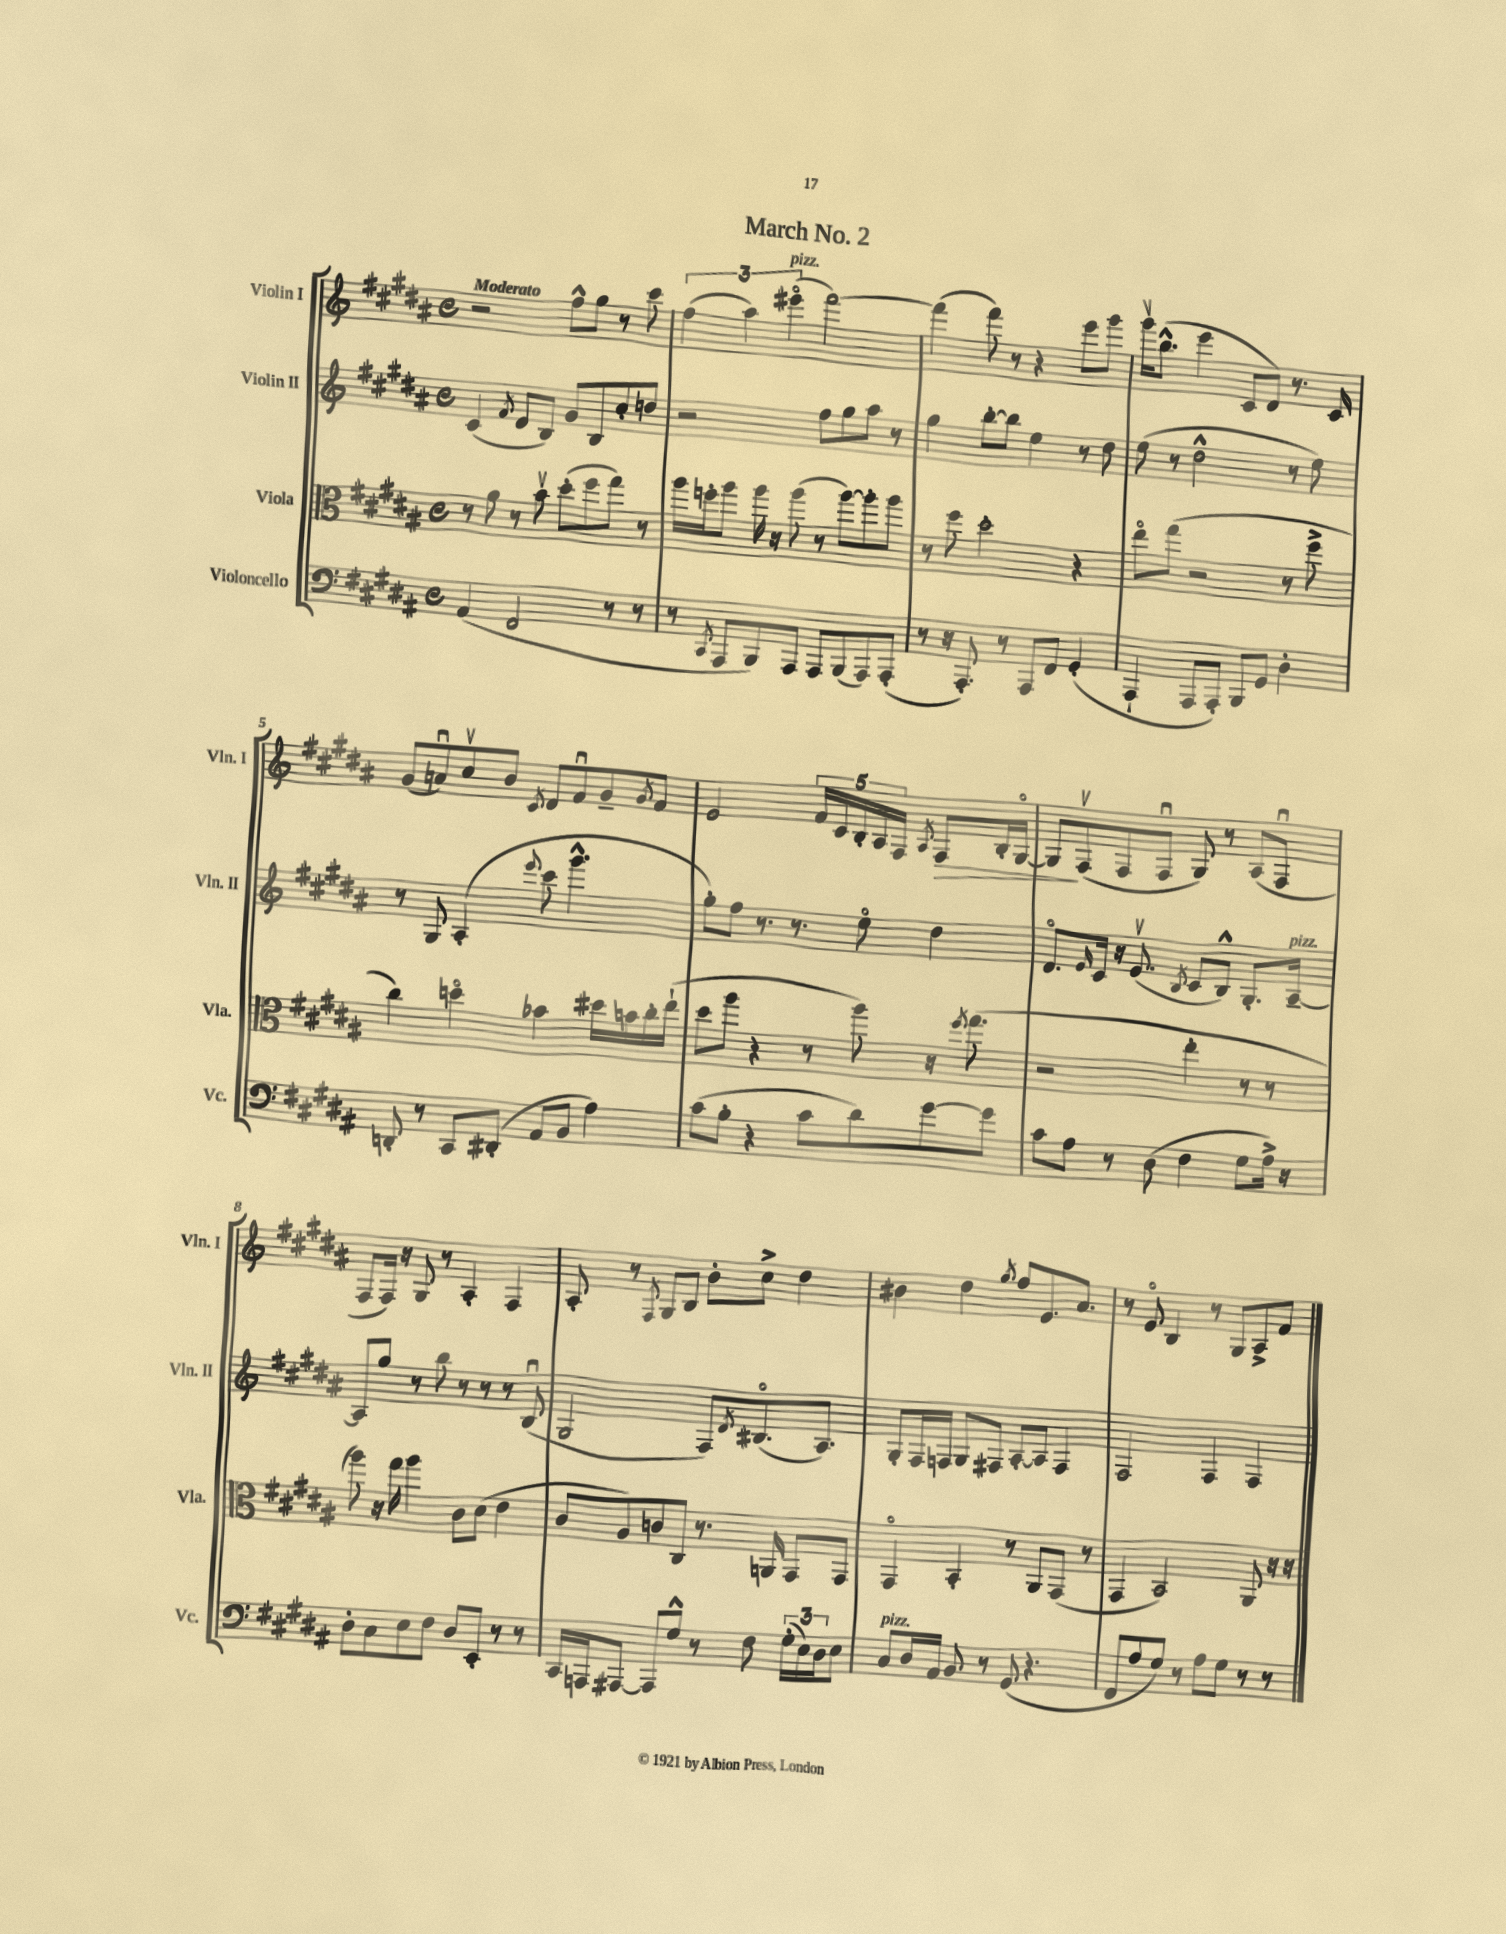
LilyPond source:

\header { title = "March No. 2" }
<<
\new StaffGroup <<
\new Staff = "s0" \with { instrumentName = "Violin I" shortInstrumentName = "Vln. I" } {
    \clef treble \key b \major \defaultTimeSignature \time 4/4 \tempo "Moderato"
    r2 fis''8-^ gis''8 r8 cis'''8 |
    \tuplet 3/2 { fis''4( ais''4) eis'''4\flageolet^\markup { \italic "pizz." }( } fis'''2~) |
    fis'''4( fis'''8) r8 r4 e'''8 gis'''8 |
    gis'''16\upbow b''8.-^( e'''4 cis'8 dis'8) r8. cis'16 |
    gis'8( a'8\downbow) cis''8\upbow b'8 \acciaccatura { cis'8 } dis'8 fis'8\downbow gis'8-- \acciaccatura { gis'8 } fis'8 |
    e'2 \tuplet 5/4 { fis'16 cis'16 b16-. ais16 fis16 } \acciaccatura { ais8 } fis8\> b16-. gis16~\flageolet |
    gis8\! fis8\upbow( fis8 fis8\downbow gis8) r8 ais8( fis8\downbow |
    fis8 fis16) r16 gis8 r8 ais4-. fis4 |
    ais8-. r8 \acciaccatura { fis8 } gis8 b8 b'8-. cis''8-> dis''4 |
    bis'4 dis''4 \acciaccatura { gis''8 } fis''8 e'8. ais'8. |
    r8 e'8\flageolet b4 r8 gis8 ais8-> fis'8 \bar "|." |
}
\new Staff = "s1" \with { instrumentName = "Violin II" shortInstrumentName = "Vln. II" } {
    \clef treble \key b \major \defaultTimeSignature \time 4/4
    cis'4( \acciaccatura { fis'8 } dis'8 b8) gis'8 b8 cis''8-. d''8 |
    r2 fis''8 gis''8 ais''8 r8 |
    gis''4 b''8~-. b''8 e''4 r8 dis''8 |
    e''8( r8 dis''2-^ r8 e''8) |
    r8 gis8 ais4-.( \appoggiatura { e'''8 } cis'''8 gis'''4.-^ |
    gis''8-.) fis''8 r8. r8. e''8\flageolet dis''4 |
    dis'8.\flageolet \grace { e'16 } cis'16 r16 e'8.\upbow( \acciaccatura { b8 } cis'8 b8-^) gis8.-. ais16~--^\markup { \italic "pizz." } |
    ais8 gis''8 r8 b''8 r8 r8 r8 b8\downbow( |
    gis2 fis8) \acciaccatura { dis'8 } bis8.\flageolet( ais8.) |
    gis8-. fis16 f16 gis8 fis8 ais8~-. ais8 fis4 |
    fis2 fis4 fis4 \bar "|." |
}
\new Staff = "s2" \with { instrumentName = "Viola" shortInstrumentName = "Vla." } {
    \clef alto \key b \major \defaultTimeSignature \time 4/4
    r8 ais'8 r8 b'8\upbow dis''8-.( fis''8 gis''8) r8 |
    ais''16 f''16-. ais''8 ais''16 r16 ais''8( r8 ais''8~) ais''8-. ais''8 |
    r8 fis''8 dis''2-. r4 |
    e''8\flageolet gis''8( r2 r8 fis''8-> |
    cis''4) d''4\flageolet bes'4 dis''16 b'16 cis''16-. e''16-!( |
    dis''8 ais''8 r4 r8 ais''8) r16 \acciaccatura { fis''8 } gis''8.( |
    r2 e''4-. r8 r8 |
    ais''8) r16 gis''16 ais''4 cis'8 dis'8( e'4 |
    cis'8 ais8) c'8 cis8 r8. a,16 gis,8 gis,8 |
    gis,4\flageolet b,4-. r8 ais,8 gis,8( r8 |
    gis,4 b,2) ais,8 r16 r16 \bar "|." |
}
\new Staff = "s3" \with { instrumentName = "Violoncello" shortInstrumentName = "Vc." } {
    \clef bass \key b \major \defaultTimeSignature \time 4/4
    ais,4( fis,2 r8 r8 |
    r8 \acciaccatura { cis,8 } ais,,8 b,,8) ais,,8 ais,,8 b,,8( ais,,8) ais,,8-.( |
    r8 r16 ais,,8.-.) r8 ais,,8 fis,8 gis,4-.( |
    ais,,4-! ais,,8 ais,,8-.) b,,8 gis,8 dis4-. |
    d,8-. r8 cis,8 dis,8-.( ais,8 b,8 ais4) |
    cis'8( b8-. r4 cis'8 dis'8) gis'8~ gis'8 |
    cis'8 ais8 r8 dis8( fis4 gis8 ais16->) r16 |
    dis8-. cis8 e8 fis8 dis8 e,8-. r8 r8 |
    cis,16 a,,16 ais,,8~ ais,,8 gis8-^ r8 fis8 \tuplet 3/2 { gis16-.( e16) dis16 } e8 |
    cis8^\markup { \italic "pizz." } dis16 ais,16 b,8 r8 gis,8( r4. |
    fis,8 ais8 gis8) r8 ais8 gis8 r8 r8 \bar "|." |
}
>>
>>
